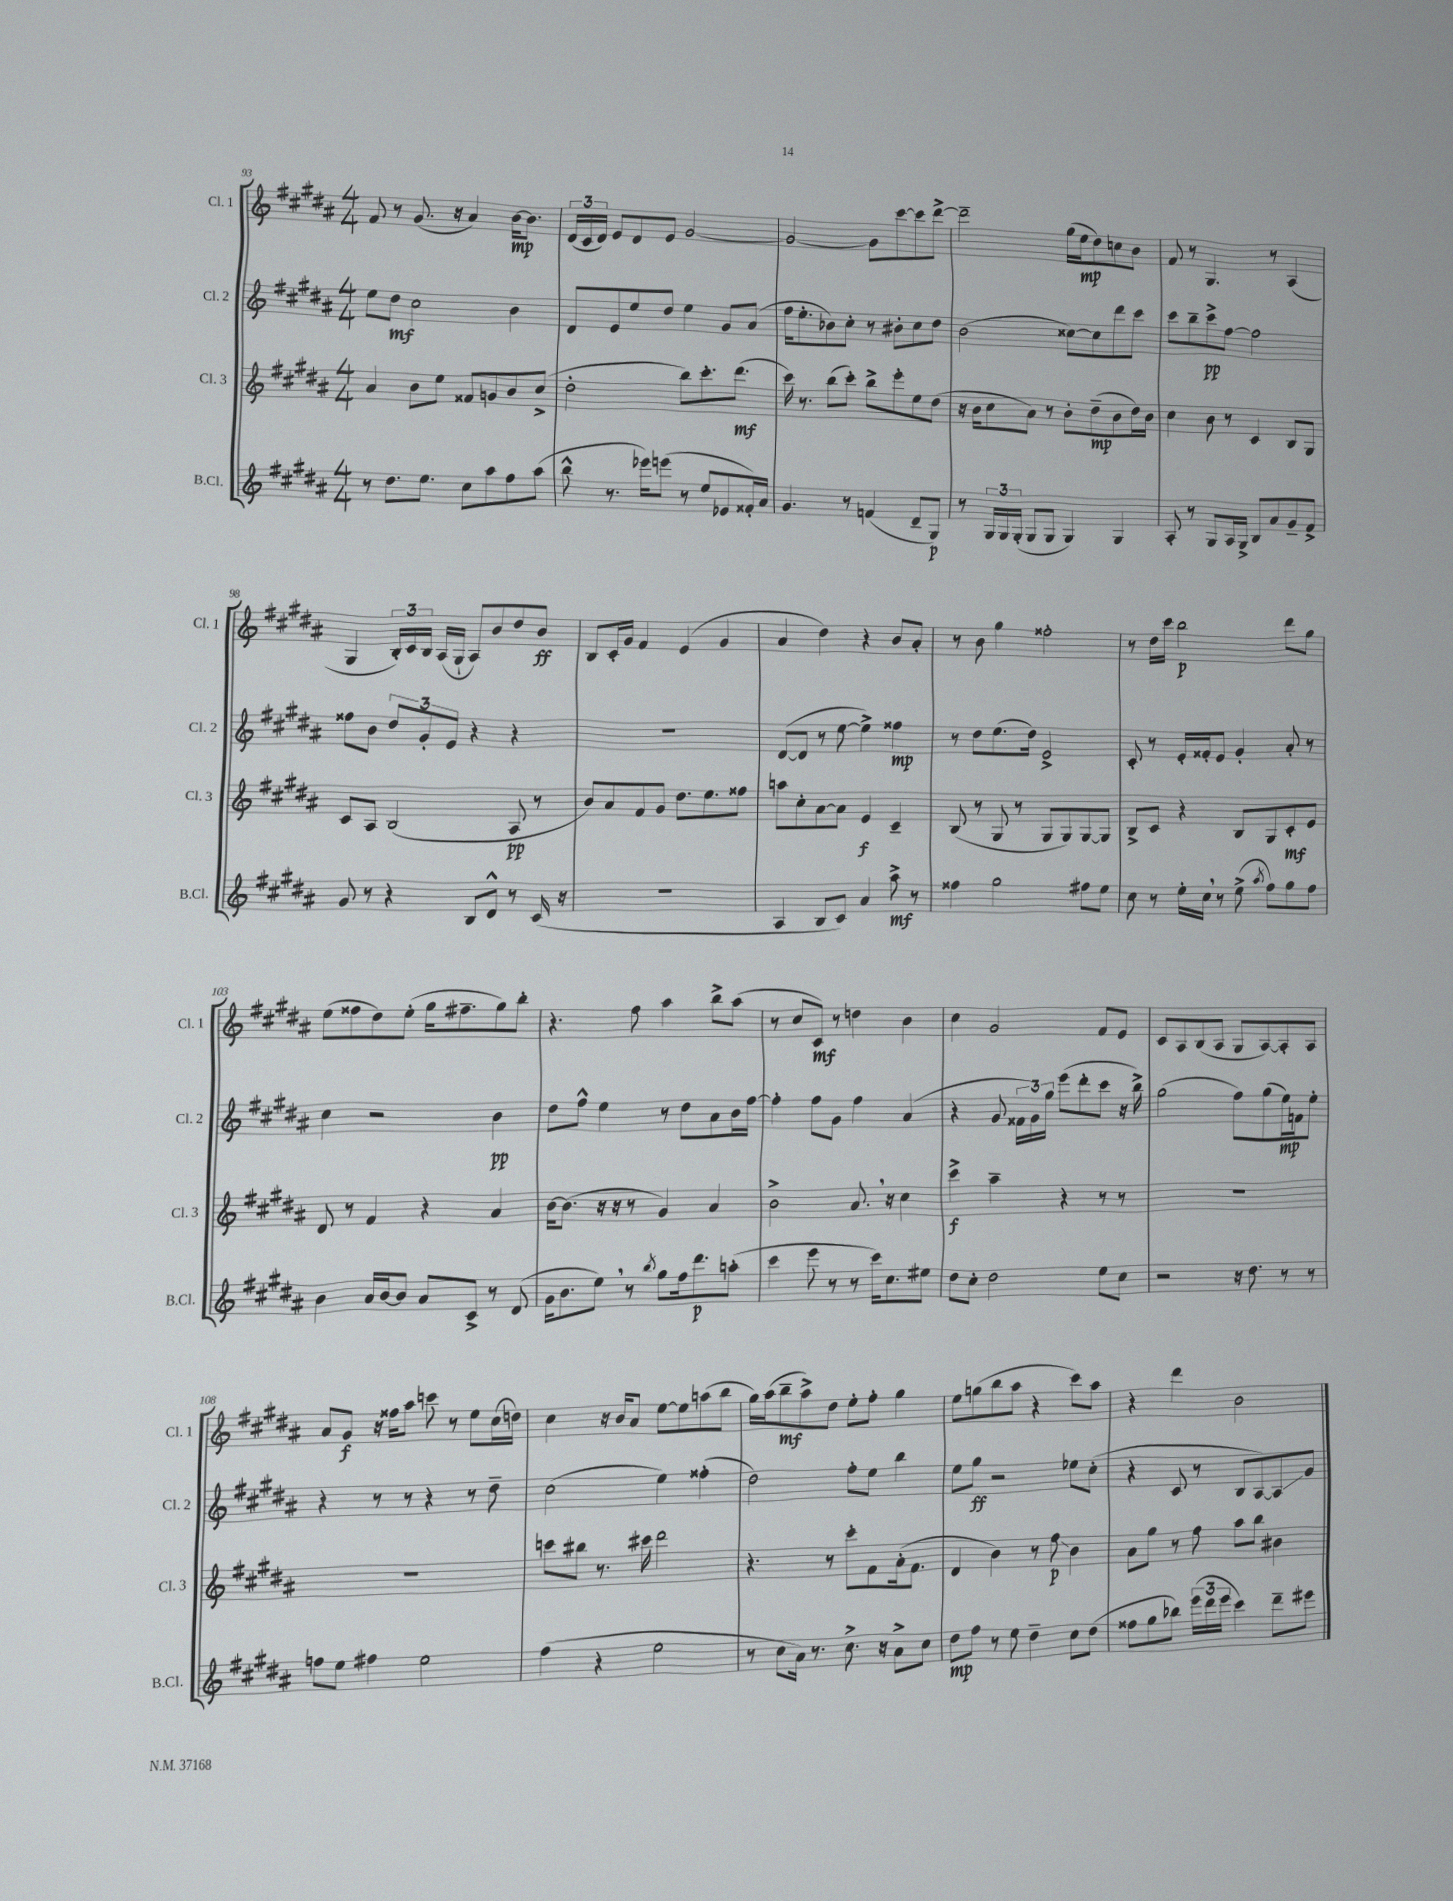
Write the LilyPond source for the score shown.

<<
\new StaffGroup <<
\new Staff = "s0" \with { instrumentName = "Cl. 1" shortInstrumentName = "Cl. 1" } {
    \clef treble \key b \major \numericTimeSignature \time 4/4
    \autoBeamOff fis'8 r8 gis'8.( r16 ais'4) b'16[~\mp b'8.] |
    \tuplet 3/2 { dis'16[( cis'16 dis'16]) } e'8[ dis'8 e'8] gis'2~ |
    gis'2~ gis'8[ cis'''8~ cis'''8 dis'''8]~-> |
    dis'''2-- gis''16[( e''16\mp dis''8) c''8 b'8] |
    fis'8 r8 gis4. r8 ais4( |
    gis4 \tuplet 3/2 { b16[-.) cis'16 b16] } ais16[( gis16]-! ais8[) b'8 dis''8 b'8]\ff |
    b8[ cis'16-. gis'16] fis'4 e'4( gis'4 |
    ais'4 dis''4) r4 b'8[ ais'8]-. |
    r8 b'8 gis''4 fisis''2-. |
    r8 dis''16[ cis'''16] b''2\p dis'''8[ gis''8] |
    e''8[( fisis''8 dis''8) e''8]-.( gis''16[ fis''8.-- gis''8) b''8]-. |
    r4. fis''8 ais''4 b''8[-> ais''8]( |
    r8 cis''8[ cis'8]\mf) r8 d''4 b'4 |
    cis''4 gis'2 fis'8[ e'8] |
    cis'8[ ais8 b8( ais8] gis8[ ais8~) ais8-. ais8] |
    ais'8[ gis'8]\f r16 fisis''16[ ais''8] c'''8 r8 e''8[ cis''16( d''16]) |
    cis''4 r16 b'16[ ais'8] e''8[~ e''8 a''8( b''8] |
    gis''16[) ais''16( b''8--\mf ais''8->) dis''8] e''8[-. fis''8]-. gis''4 |
    e''8[ g''8( b''8 ais''8] r4 cis'''8[) ais''8] |
    r4 dis'''4 b'2 \bar "|." |
}
\new Staff = "s1" \with { instrumentName = "Cl. 2" shortInstrumentName = "Cl. 2" } {
    \clef treble \key b \major \numericTimeSignature \time 4/4
    \autoBeamOff e''8[ dis''8]\mf cis''2 b'4 |
    dis'8[ e'8 e''8 dis''8] e''4 gis'8[ ais'8]( |
    fis''16[ e''8.-. bes'8) cis''8]-. r8 bis'8[-. cis''8 dis''8] |
    b'2( cisis''8[~) cisis''8 dis'''8 cis'''8] |
    cis'''8[ b''8-- cis'''8->\pp fis''8]~ fis''2 |
    fisis''8[ b'8] \tuplet 3/2 { dis''8[ gis'8-. e'8] } r4 r4 |
    R1 |
    dis'8[~( dis'8] r8 e''8~ e''4->) fisis''4\mp |
    r8 dis''8[ e''8.( dis''16]) e'2-> |
    cis'8-. r8 e'16[-. fisis'16-. e'8] gis'4-. ais'8-. r8 |
    cis''4 r2 b'4\pp |
    dis''8[ fis''8]-^ e''4 r8 dis''8[ ais'8 b'16 fis''16]~ |
    fis''4-. fis''8[ gis'8] fis''4 ais'4( |
    r4 gis'8 \tuplet 3/2 { fisis'16[ gis'16) gis''16] } e'''8[( dis'''8-. cis'''8] r16 b''16->) |
    gis''2( fis''8[) gis''8( e''16\mp) f'16 e''8]-. |
    r4 r8 r8 r4 r8 dis''8-- |
    cis''2( e''4) fisis''4-.( |
    dis''2) fis''8[-. e''8] b''4 |
    e''8[ gis''8]\ff r2 ees''8[ cis''8]-.( |
    r4 cis'8 r8 b8[ ais8~) ais8\glissando gis'8] \bar "|." |
}
\new Staff = "s2" \with { instrumentName = "Cl. 3" shortInstrumentName = "Cl. 3" } {
    \clef treble \key b \major \numericTimeSignature \time 4/4
    \autoBeamOff ais'4 b'8[ e''8] fisis'8[ g'8 b'8 cis''8]->( |
    dis''2-. b''8[) cis'''8.-. dis'''8.]\mf( |
    cis'''16) r8. b''8[( cis'''8]-.) b''8[-> e'''8-. e''8 dis''8]( |
    r16 b'16[ cis''8 ais'8]) r8 b'8[-. dis''8--\mp( b'8 dis''16) b'16] |
    cis''4 b'8 r8 cis'4 b8[ gis8] |
    cis'8[ ais8] b2( ais8\pp r8 |
    b'8[) ais'8 fis'8 gis'8] dis''8.[ e''8. fisis''8] |
    a''8[ cis''8-. ais'8~ ais'8] e'4\f cis'4-- |
    b8( r8 gis8 r8 gis8[ gis8) gis8~ gis8] |
    b8[-> cis'8] r4 b8[ gis8 cis'8-.\mf e'8] |
    dis'8 r8 fis'4 r4 ais'4 |
    b'16[~ b'8.]( r16 r16 r8 gis'4) ais'4 |
    b'2-> ais'8. \breathe r16 cis''4 |
    cis'''4->\f ais''4-- r4 r8 r8 |
    R1 |
    R1 |
    c'''8[ bis''8] r8. cis'''16 dis'''2 |
    r4. r8 cis'''8[-. fis'8 ais'16-.( fis'8.] |
    dis'4 b'4) r8 fis''8\glissando\p b'4 |
    ais'8[ gis''8] r8 fis''8 ais''8[ b''8] bis'4 \bar "|." |
}
\new Staff = "s3" \with { instrumentName = "B.Cl." shortInstrumentName = "B.Cl." } {
    \clef treble \key b \major \numericTimeSignature \time 4/4
    \autoBeamOff r8 dis''8.[ e''8.] cis''8[ ais''8 fis''8 ais''8]( |
    b''8-^ r8. ees'''16[) e'''8]( r8 e''8[ ees'8 fisis'16-.) ais'16] |
    gis'4. r8 f'4( dis'8[-- gis8]\p) |
    r8 \tuplet 3/2 { gis16[ gis16 gis16]-.( } gis8[ gis8] gis4) gis4 |
    ais8-. r8 gis8[ ais16 gis16]-> b8[ ais'8 gis'8-- fis'8]-> |
    gis'8 r8 r4 b8[ dis'8]-^ r8 cis'16( r16 |
    R1 |
    ais4 b8[ cis'8]) ais'4 ais''8->\mf r8 |
    fisis''4 gis''2 fis''8[ e''8] |
    cis''8 r8 e''16[-. cis''16] \breathe r8 e''8->( \acciaccatura { ais''8 } fis''8[) gis''8 fis''8] |
    b'4 ais'16[ b'16~ b'8] ais'8[ cis'8]-> r8 dis'8( |
    gis'16[ b'8. e''8]) \breathe r8 \acciaccatura { b''8 } gis''8[ fis''16 dis'''8.\p a''8]-.( |
    cis'''4 e'''8 r8 r8 cis'''16[) cis''8. eis''8] |
    dis''8[ cis''8]-. dis''2 e''8[ cis''8] |
    r2 r16 dis''8. r8 r8 |
    f''8[ e''8] fis''4 e''2 |
    fis''4( r4 e''2 |
    r8 cis''8[ ais'16]) r8. cis''8.-> r16 ais'8[-> cis''8] |
    dis''8[\mp fis''8] r8 e''8 dis''4-- cis''8[ dis''8]( |
    fisis''8[ gis''8 bes''8]) \tuplet 3/2 { e'''16[( dis'''16 e'''16] } cis'''4) dis'''8[-- eis'''8] \bar "|." |
}
>>
>>
\layout { \context { \Score currentBarNumber = #93 } }
